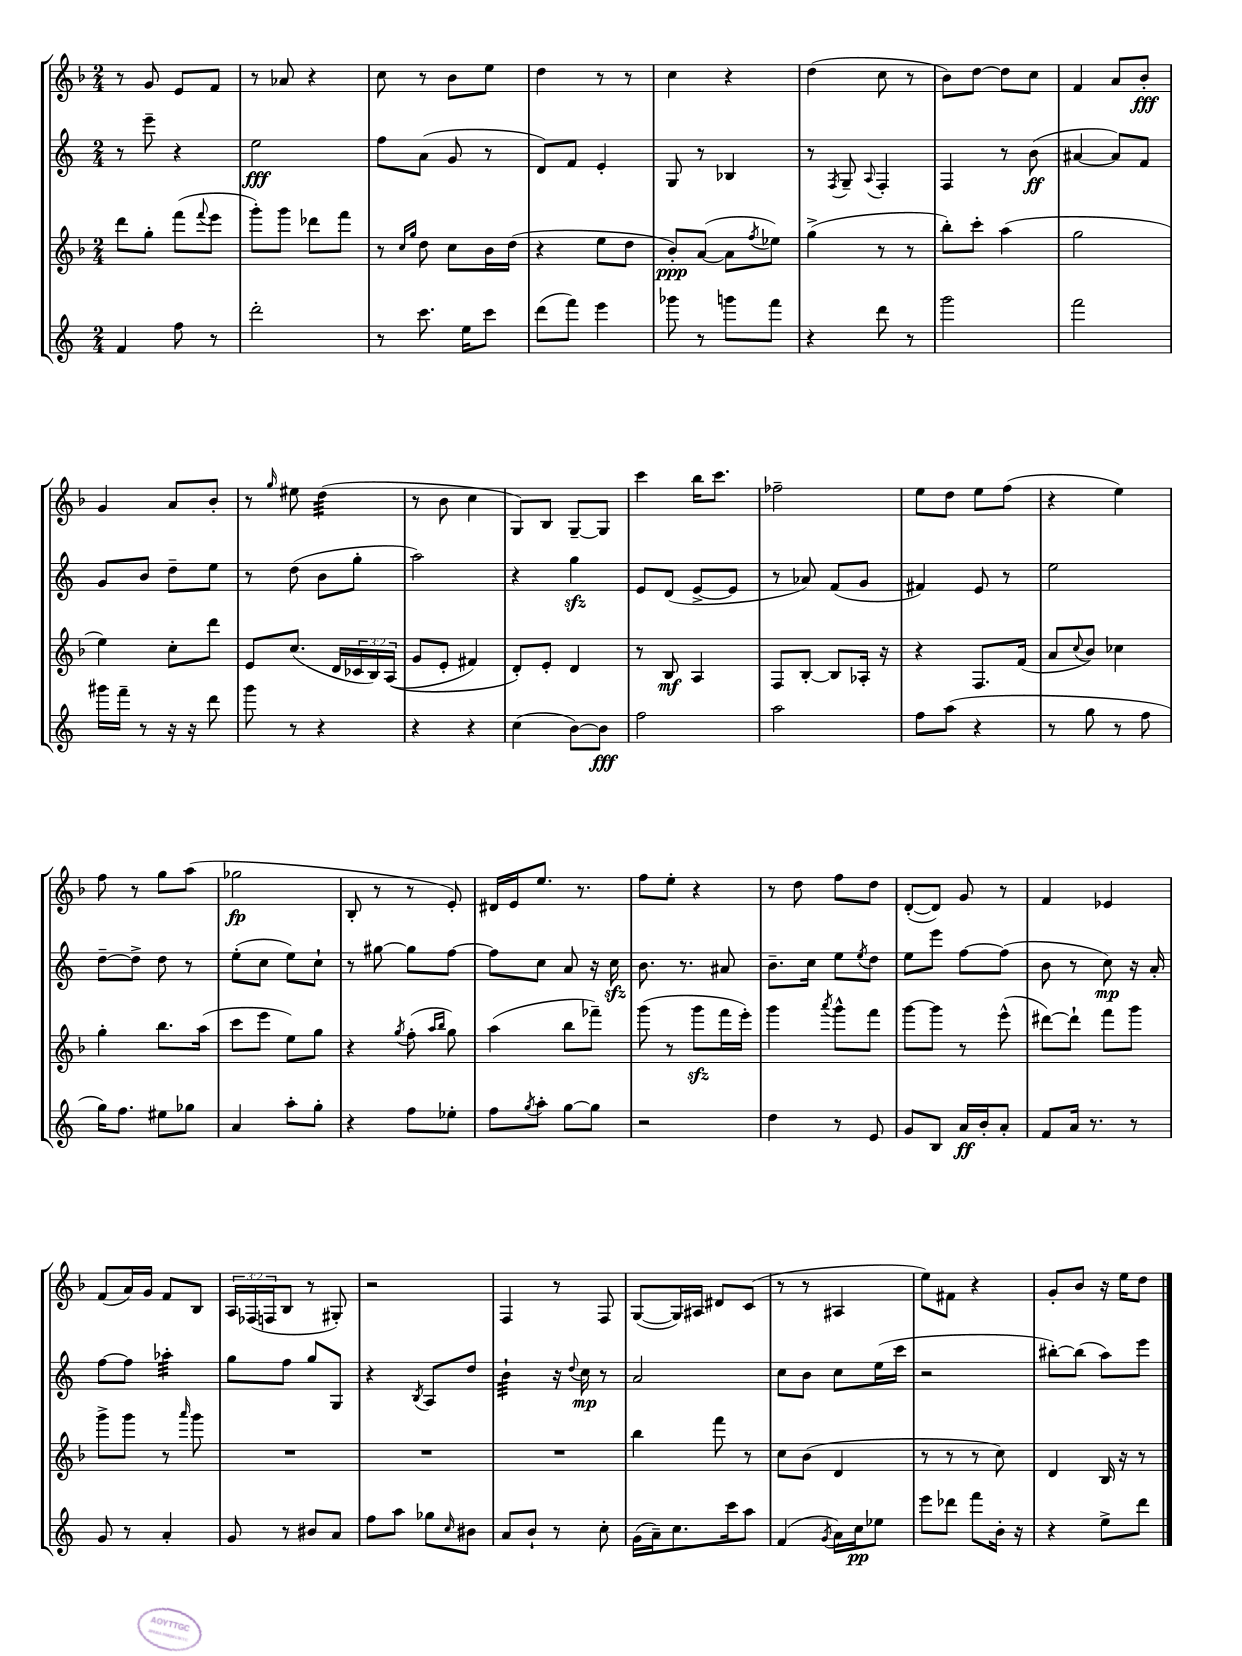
<<
\new StaffGroup <<
\new Staff = "s0" {
    \clef treble \key f \major \numericTimeSignature \time 2/4 \override Staff.TupletNumber.text = #tuplet-number::calc-fraction-text
    r8 g'8 e'8 f'8 |
    r8 aes'8 r4 |
    c''8 r8 bes'8 e''8 |
    d''4 r8 r8 |
    c''4 r4 |
    d''4( c''8 r8 |
    bes'8) d''8~ d''8 c''8 |
    f'4 a'8 bes'8-.\fff |
    g'4 a'8 bes'8-. |
    r8 \grace { g''16 } eis''8 d''4:32( |
    r8 bes'8 c''4 |
    g8) bes8 g8~-- g8 |
    c'''4 bes''16 c'''8. |
    fes''2-- |
    e''8 d''8 e''8 f''8( |
    r4 e''4) |
    f''8 r8 g''8 a''8( |
    ges''2\fp |
    bes8-. r8 r8 e'8-.) |
    dis'16 e'16 e''8. r8. |
    f''8 e''8-. r4 |
    r8 d''8 f''8 d''8 |
    d'8~-.( d'8) g'8 r8 |
    f'4 ees'4 |
    f'8( a'16) g'16 f'8 bes8 |
    \tuplet 3/2 { a16 fes16( f16 } bes8 r8 gis8-.) |
    r2 |
    f4 r8 f8 |
    g8~( g16) ais16 dis'8 c'8( |
    r8 r8 ais4 |
    e''8) fis'8 r4 |
    g'8-. bes'8 r16 e''16 d''8 \bar "|." |
}
\new Staff = "s1" {
    \clef treble \key c \major \numericTimeSignature \time 2/4
    r8 e'''8-- r4 |
    e''2\fff |
    f''8 a'8( g'8 r8 |
    d'8) f'8 e'4-. |
    g8 r8 bes4 |
    r8 \acciaccatura { f8 } g8-- \appoggiatura { a8 } f4-. |
    f4 r8 b'8\ff( |
    ais'4~ ais'8) f'8 |
    g'8 b'8 d''8-- e''8 |
    r8 d''8( b'8 g''8-. |
    a''2) |
    r4 g''4\sfz |
    e'8 d'8( e'8~-> e'8 |
    r8 aes'8) f'8( g'8 |
    fis'4) e'8 r8 |
    e''2 |
    d''8~-- d''8-> d''8 r8 |
    e''8-.( c''8 e''8) c''8-! |
    r8 gis''8~ gis''8 f''8~ |
    f''8 c''8 a'8 r16 c''16\sfz |
    b'8. r8. ais'8 |
    b'8.-- c''16 e''8 \acciaccatura { e''8 } d''8 |
    e''8 e'''8 f''8~ f''8( |
    b'8 r8 c''8\mp) r16 a'16-. |
    f''8~ f''8 aes''4:32-. |
    g''8 f''8 g''8 g8 |
    r4 \acciaccatura { b8 } a8 d''8 |
    b'4:32-! r16 \appoggiatura { d''8 } c''16\mp r8 |
    a'2 |
    c''8 b'8 c''8 e''16( c'''16 |
    r2 |
    bis''8~-.) bis''8( a''8) e'''8 \bar "|." |
}
\new Staff = "s2" {
    \clef treble \key f \major \numericTimeSignature \time 2/4 \override Staff.TupletNumber.text = #tuplet-number::calc-fraction-text
    d'''8 g''8-. f'''8( \appoggiatura { f'''8 } e'''8 |
    g'''8-.) g'''8 des'''8 f'''8 |
    r8 \grace { c''16 g''16 } d''8 c''8 bes'16 d''16( |
    r4 e''8 d''8 |
    bes'8-.\ppp) a'8~( a'8 \acciaccatura { f''8 } ees''8) |
    g''4->( r8 r8 |
    bes''8-.) c'''8-. a''4( |
    g''2 |
    e''4) c''8-. d'''8 |
    e'8 c''8.( d'16 \tuplet 3/2 { ces'16 bes16) a16(\( } |
    g'8 e'8-. fis'4) |
    d'8-.\) e'8-. d'4 |
    r8 bes8\mf a4 |
    f8 bes8~-. bes8 aes16-. r16 |
    r4 f8. f'16( |
    a'8 \appoggiatura { c''8 } bes'8) ces''4 |
    g''4-. bes''8. a''16( |
    c'''8 e'''8 e''8) g''8 |
    r4 \acciaccatura { g''8 } f''8-.( \grace { a''16 bes''16 } g''8) |
    a''4( bes''8 fes'''8--) |
    g'''8( r8 g'''8\sfz f'''16 e'''16-.) |
    g'''4 \acciaccatura { a'''8 } g'''8-^ f'''8 |
    g'''8~ g'''8 r8 e'''8-^( |
    dis'''8~) dis'''8-! f'''8 g'''8 |
    g'''8-> g'''8 r8 \grace { a'''16 } g'''8 |
    R2 |
    R2 |
    R2 |
    bes''4 f'''8 r8 |
    c''8 bes'8( d'4 |
    r8 r8 r8 c''8) |
    d'4 bes16 r16 r8 \bar "|." |
}
\new Staff = "s3" {
    \clef treble \key c \major \numericTimeSignature \time 2/4
    f'4 f''8 r8 |
    d'''2-. |
    r8 c'''8. e''16 c'''8 |
    d'''8( f'''8) e'''4 |
    ges'''8 r8 g'''8 f'''8 |
    r4 d'''8 r8 |
    g'''2 |
    f'''2 |
    gis'''16 f'''16-- r8 r16 r16 d'''8 |
    g'''8 r8 r4 |
    r4 r4 |
    c''4( b'8~) b'8\fff |
    f''2 |
    a''2 |
    f''8 a''8( r4 |
    r8 g''8 r8 f''8 |
    g''16) f''8. eis''8 ges''8 |
    a'4 a''8-. g''8-. |
    r4 f''8 ees''8-. |
    f''8 \acciaccatura { g''8 } a''8-. g''8~ g''8 |
    r2 |
    d''4 r8 e'8 |
    g'8 b8 a'16\ff b'16-. a'8-. |
    f'8 a'16 r8. r8 |
    g'8 r8 a'4-. |
    g'8 r8 bis'8 a'8 |
    f''8 a''8 ges''8 \grace { c''16 } bis'8 |
    a'8 b'8-! r8 c''8-. |
    g'16( a'16--) c''8. c'''16 a''8 |
    f'4( \acciaccatura { g'8 } a'16) c''16\pp ees''8 |
    e'''8 des'''8 f'''8 b'16-. r16 |
    r4 e''8-> d'''8 \bar "|." |
}
>>
>>
\layout { \context { \Score \remove "Bar_number_engraver" } }
